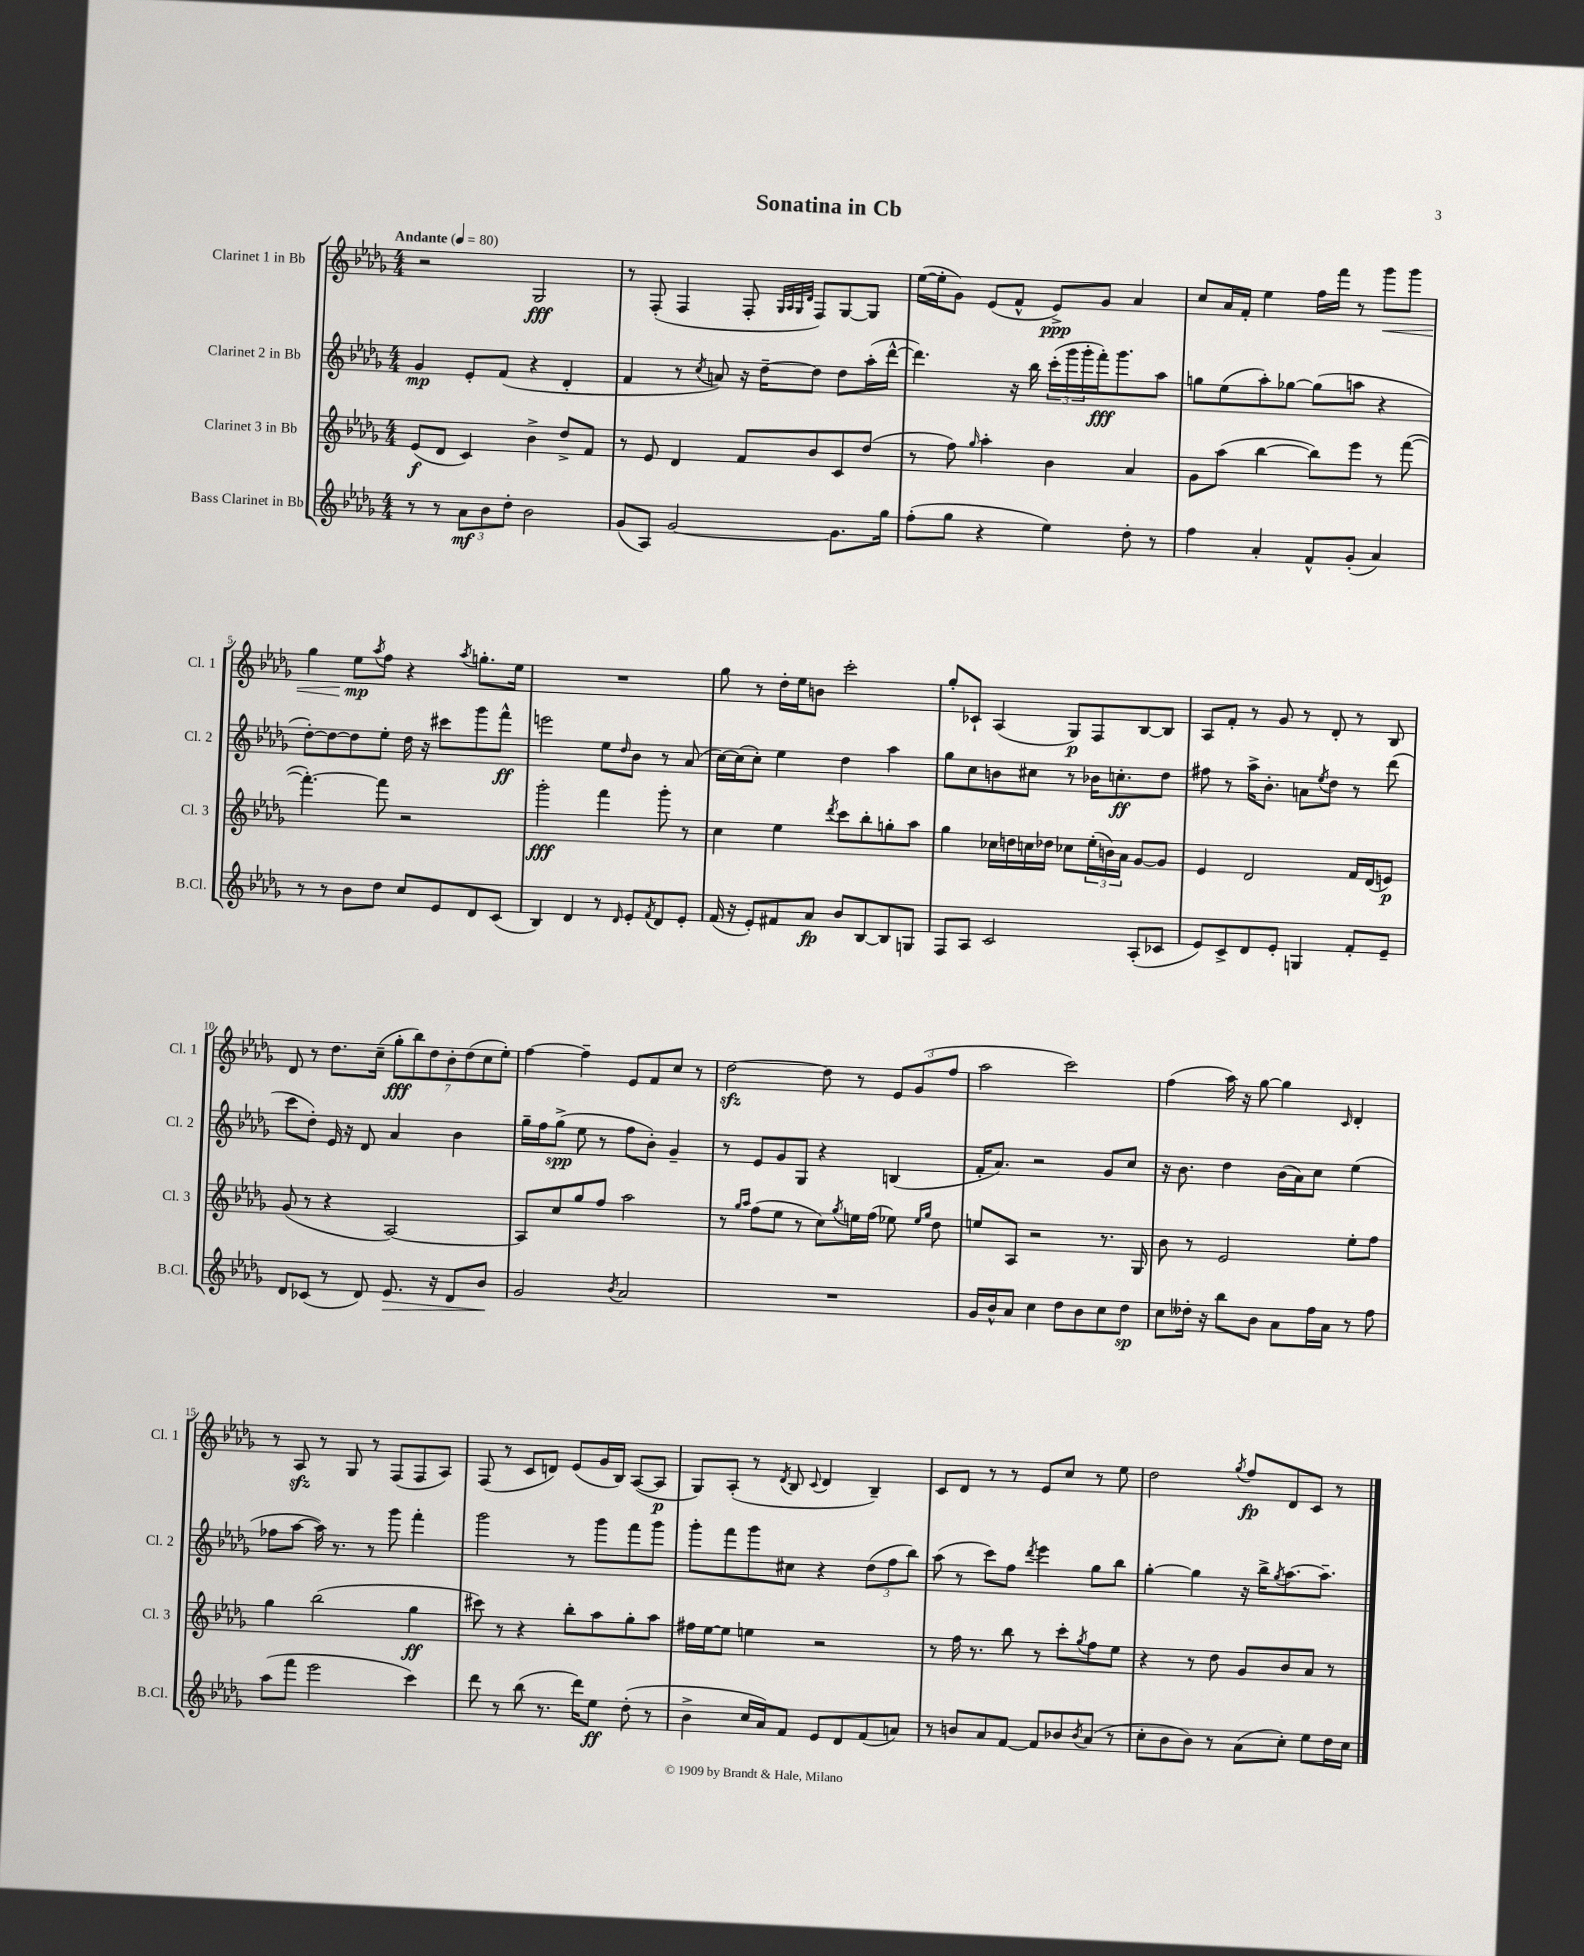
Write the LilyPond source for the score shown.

\header { title = "Sonatina in Cb" }
<<
\new StaffGroup <<
\new Staff = "s0" \with { instrumentName = "Clarinet 1 in Bb" shortInstrumentName = "Cl. 1" } {
    \clef treble \key des \major \numericTimeSignature \time 4/4 \tempo "Andante" 4 = 80
    r2 ges2\fff |
    r8 f8-.( f4 f8-. \grace { ges32 aes32 ges32 des'32 } f8) ges8~ ges8 |
    ees''16~( ees''16-. ges'8) ees'8( f'8-^ ees'8->\ppp) ges'8 aes'4 |
    c''8 aes'16 f'16-. ees''4 f''16 f'''16 r8 ges'''8\< ges'''8 |
    ges''4 ees''8\mp\! \acciaccatura { aes''8 } f''8 r4 \acciaccatura { aes''8 } g''8.-. ees''16 |
    R1 |
    ges''8 r8 des''16-. ees''16 b'8 c'''2-. |
    ges''8-. ces'8-! aes4( ges8\p) f8 bes8~ bes8 |
    aes8 f'8-. r8 ges'8 r8 des'8-. r8 bes8 |
    des'8 r8 des''8. c''16--( \tuplet 7/4 { ges''8-.\fff bes''8) des''8 bes'8-. des''8( c''8 ees''8-.) } |
    f''4~ f''4-- ees'8 f'8 c''8 r8 |
    des''2~\sfz des''8 r8 \tuplet 3/2 { ees'8 ges'8( f''8 } |
    aes''2 c'''2) |
    f''4( aes''16) r16 ges''8~ ges''4 \grace { c'16 } des'4-. |
    r8 aes8\sfz r8 ges8 r8 f8( f8 aes8) |
    f8( r8 c'8 d'8) ees'8( ges'16 bes16) aes8~( aes8\p |
    ges8) aes8-.( r8 \acciaccatura { des'8 } bes8 \appoggiatura { c'8 } des'4 bes4--) |
    c'8 des'8 r8 r8 ees'8 c''8 r8 ees''8 |
    des''2 \acciaccatura { ges''8 } f''8\fp des'8 c'8 r8 \bar "|." |
}
\new Staff = "s1" \with { instrumentName = "Clarinet 2 in Bb" shortInstrumentName = "Cl. 2" } {
    \clef treble \key des \major \numericTimeSignature \time 4/4
    ges'4\mp ees'8-. f'8( r4 des'4-. |
    f'4 r8 \acciaccatura { c''8 } a'8) r16 des''16~-- des''8 des''8 aes''16-.( des'''16~-^ |
    des'''4.) r16 bes''16 \tuplet 3/2 { c'''16-.( ges'''16 ges'''16-. } f'''16-.\fff) ges'''8. aes''8 |
    g''8 ees''8( aes''8-.) ges''8~ ges''8( a''8 r4 |
    des''8~-.) des''8~ des''8 ees''8-. des''16 r16 cis'''8 ges'''8 f'''8-^\ff |
    e'''2 ees''8 \grace { des''16 } bes'8 r8 aes'8( |
    c''16~) c''16( c''8-.) ees''4 des''4 aes''4 |
    ges''8 c''8 b'8 cis''8 r8 bes'16 c''8.-.\ff des''8 |
    fis''8 r8 aes''16-> bes'8.-. a'8 \acciaccatura { ees''8 } des''8 r8 des'''8( |
    c'''8 des''8-.) ees'16 r16 des'8 aes'4 bes'4 |
    ges''16-- f''16 ges''8->\spp( ees''8 r8 f''8 bes'8-.) ges'4-- |
    r8 ees'8 ges'8 ges8 r4 b4( |
    f'16-. aes'8.) r2 ges'8 c''8 |
    r16 bes'8. des''4 bes'16( aes'16) c''8 ees''4( |
    fes''8 aes''8~ aes''16) r8. r8 ges'''8 f'''4-. |
    ges'''2 r8 ges'''8 f'''8 ges'''8 |
    ges'''8-. f'''8 ges'''8 cis''8 r4 \tuplet 3/2 { des''8( f''8 bes''8) } |
    aes''8( r8 c'''8) f''8 \acciaccatura { des'''8 } ees'''4 ges''8 bes''8 |
    ges''4~-. ges''4 r16 bes''16-> \acciaccatura { ges''8 } aes''8.~ aes''8.-- \bar "|." |
}
\new Staff = "s2" \with { instrumentName = "Clarinet 3 in Bb" shortInstrumentName = "Cl. 3" } {
    \clef treble \key des \major \numericTimeSignature \time 4/4
    ees'8\f( des'8 c'4) bes'4-> des''8-> f'8 |
    r8 ees'8 des'4 f'8 bes'8 c'8 des''8( |
    r8 f''8) \grace { ges''16 } aes''4-. bes'4 aes'4 |
    ges'8 aes''8( bes''4~ bes''8) ees'''8 r8 f'''8~( |
    f'''4.~-.) f'''8 r2 |
    ges'''2-.\fff f'''4 ges'''8-. r8 |
    c''4 ees''4 \acciaccatura { des'''8 } c'''8 bes''8-. g''8-. aes''8 |
    ges''4 ces''16 d''16 c''16 des''16 ces''8 \tuplet 3/2 { ees''16-.( b'16) aes'16 } ges'8~ ges'8 |
    ees'4 des'2 f'16 des'16( e'8\p) |
    ges'8( r8 r4 aes2~) |
    aes8 c''8 ges''8 f''8 aes''2 |
    r8 \grace { ges''16 aes''16 } f''8( ees''8 r8 c''8) \acciaccatura { ges''8 } e''16 f''16( ees''8) \grace { ees''16 ges''16 } des''8 |
    e''8 aes8 r2 r8. ges16 |
    bes'8 r8 ees'2 ees''8-. f''8 |
    ges''4 bes''2( ges''4\ff |
    cis'''8) r8 r4 bes''8-. aes''8 ges''8-. aes''8 |
    fis''16 ees''16~ ees''8 e''4 r2 |
    r8 f''16 r8. bes''8 r8 c'''8-. \acciaccatura { ges''8 } f''8 ees''8 |
    r4 r8 des''8 ges'8 bes'8 aes'8 r8 \bar "|." |
}
\new Staff = "s3" \with { instrumentName = "Bass Clarinet in Bb" shortInstrumentName = "B.Cl." } {
    \clef treble \key des \major \numericTimeSignature \time 4/4
    r8 r8 \tuplet 3/2 { aes'8\mf bes'8 des''8-. } bes'2 |
    ges'8( aes8) ges'2~ ges'8. ges''16 |
    f''8-.( ges''8 r4 ees''4) des''8-. r8 |
    f''4 aes'4-. f'8-^ ges'8-.( aes'4) |
    r8 r8 bes'8 des''8 c''8 ees'8 des'8 c'8( |
    bes4) des'4 r8 \grace { des'16 } ees'8-. \acciaccatura { f'8 } des'8 ees'8-. |
    f'16( r16 ees'8-.) fis'8 aes'8\fp bes'8 bes8~ bes8 g8 |
    f8 aes8 c'2 aes8-.( ces'8 |
    ees'8) c'8-> des'8 ees'8-. g4 f'8-. ees'8-- |
    des'8 ces'8( r8 des'8) ees'8.\> r16 des'8 bes'8\! |
    ges'2 \acciaccatura { bes'8 } aes'2 |
    R1 |
    ges'16 bes'16-^ aes'8 c''4 des''8 bes'8 c''8 des''8\sp |
    c''8 deses''16-. r16 bes''8 bes'8 aes'8 f''16 aes'16 r8 f''8 |
    aes''8( f'''8 ees'''2 c'''4) |
    des'''8 r8 bes''8( r8. des'''16) ees''8\ff des''8-.( r8 |
    bes'4-> c''16 aes'16) f'8 ees'8 des'8 f'8( a'8) |
    r8 b'8 aes'8 f'8~ f'8 bes'8 \acciaccatura { bes'8 } aes'8( r8 |
    c''8-. bes'8 bes'8) r8 aes'8( c''8-.) ees''8 des''16 c''16 \bar "|." |
}
>>
>>
